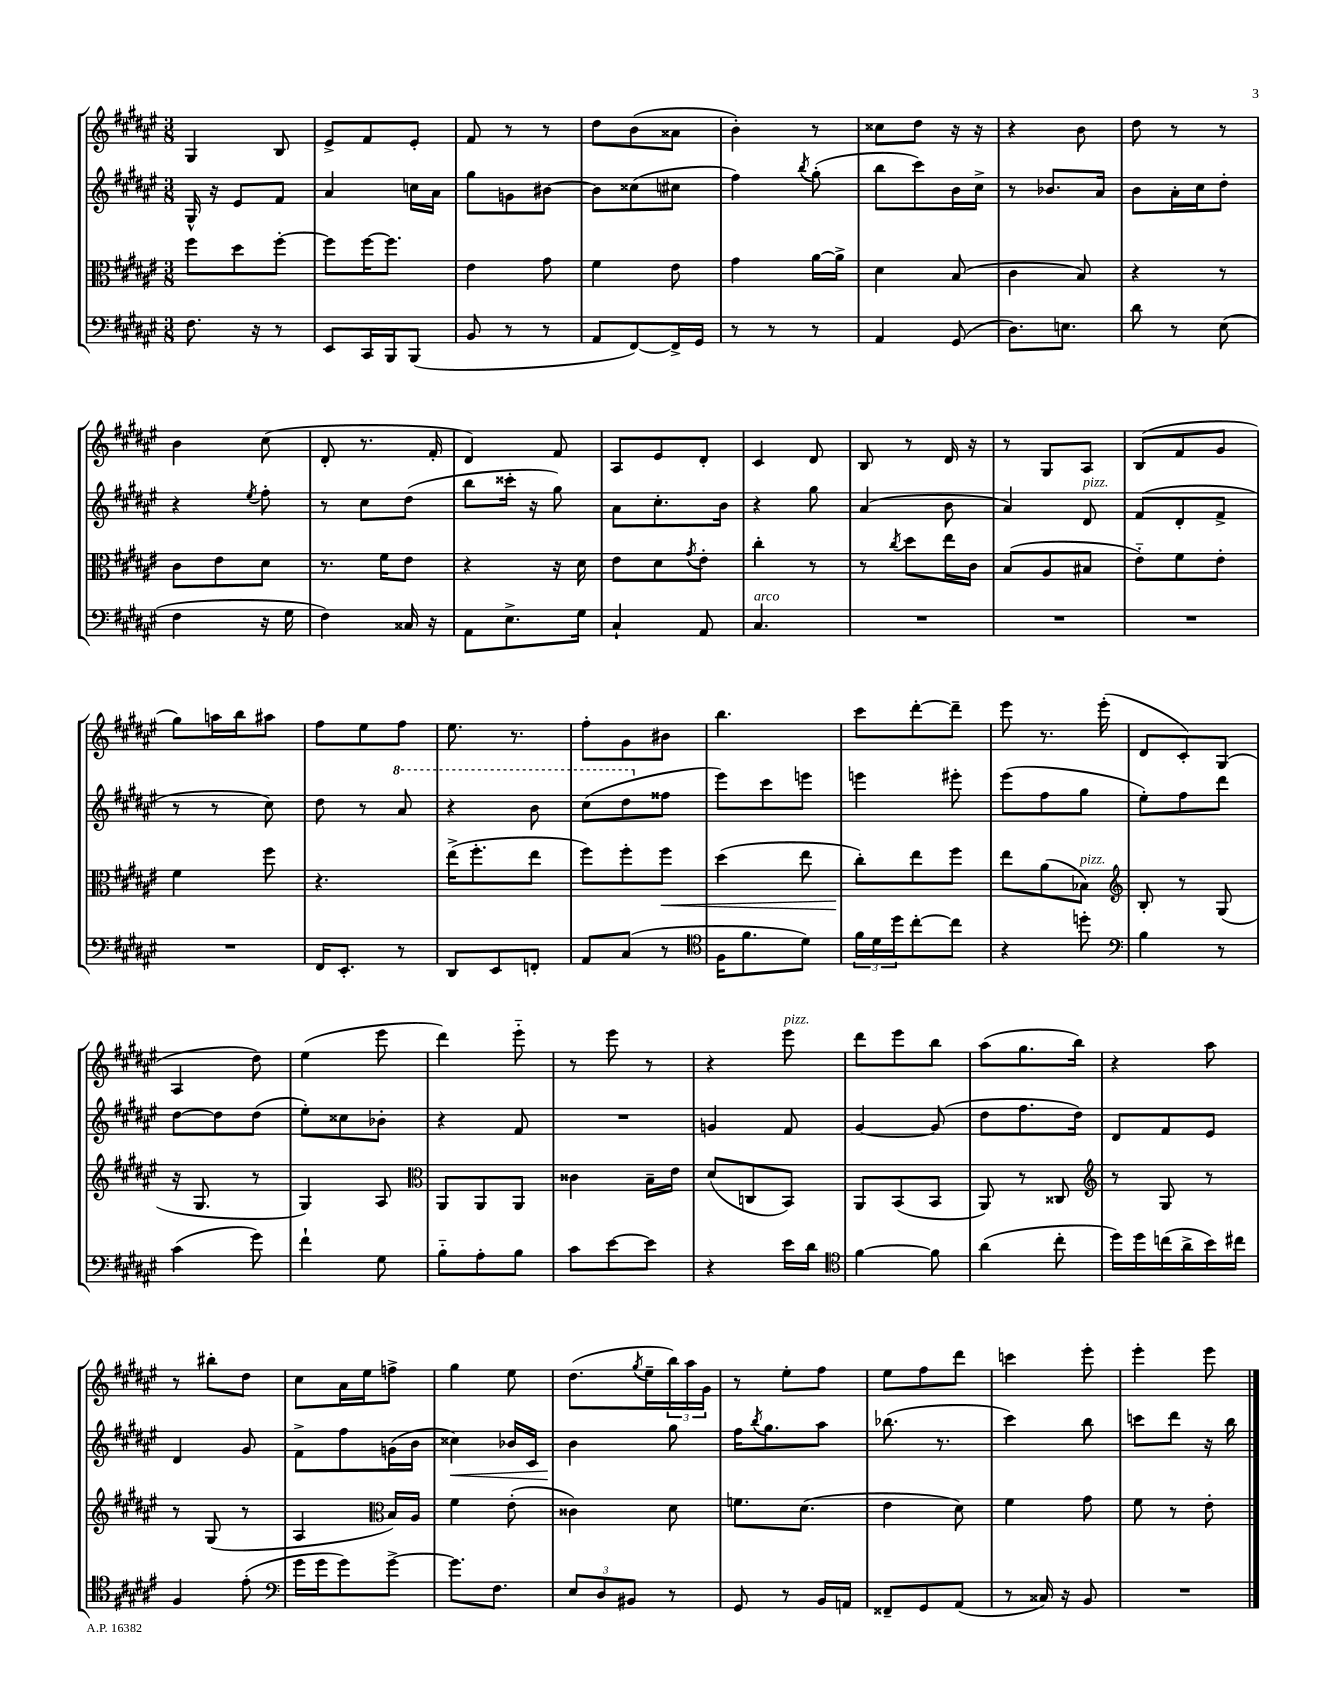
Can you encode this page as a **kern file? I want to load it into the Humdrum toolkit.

**kern	**kern	**kern	**kern
*staff4	*staff3	*staff2	*staff1
*clefF4	*clefC3	*clefG2	*clefG2
*k[f#c#g#d#a#e#]	*k[f#c#g#d#a#e#]	*k[f#c#g#d#a#e#]	*k[f#c#g#d#a#e#]
*M3/8	*M3/8	*M3/8	*M3/8
8.F#	8ff#	16G#^^	4G#
.	.	16r	.
.	8dd#	8e#	.
16r	.	.	.
8r	[8ff#'	8f#	8B
=	=	=	=
8EE#	8ff#]	4a#	8e#^
16CC#	[16ff#	.	8f#
16BBB	8.ff#]	.	.
(8BBB	.	16cc	8e#'
.	.	16a#	.
=	=	=	=
8BB	4e#	8gg#	8f#
8r	.	8g	8r
8r	8g#	[8b#	8r
=	=	=	=
8AA#	4f#	8b#]	8dd#
[8FF#)	.	(8cc##	(8b
16FF#^]	8e#	8cc#	8a##
16GG#	.	.	.
=	=	=	=
8r	4g#	4ff#)	4b')
8r	.	.	.
.	.	8qbb	.
8r	[16a#	(8gg#'	8r
.	16a#^]	.	.
=	=	=	=
4AA#	4d#	8bb	8cc##
.	.	8ccc#)	8dd#
(8GG#	(8B	16b	16r
.	.	16cc#^	16r
=	=	=	=
8.D#)	4c#	8r	4r
.	.	8.b-	.
8.E	.	.	.
.	8B)	.	8b
.	.	16a#	.
=	=	=	=
8d#	4r	8b	8dd#
8r	.	16a#'	8r
.	.	16cc#	.
(8E#	8r	8dd#'	8r
=	=	=	=
4F#	8c#	4r	4b
.	8e#	.	.
.	.	8qee#	.
16r	8d#	8ff#'	(8cc#
16G#	.	.	.
=	=	=	=
4F#)	8.r	8r	8d#'
.	.	8cc#	8.r
.	16f#	.	.
16C##	8e#	(8dd#	.
16r	.	.	16f#'
=	=	=	=
8AA#	4r	8bb	4d#)
8.E#^	.	16ccc##'	.
.	.	16r	.
.	16r	8gg#)	8f#
16G#	16d#	.	.
=	=	=	=
4C#`	8e#	8a#	8A#
.	8d#	8.cc#'	8e#
.	8qg#	.	.
8AA#	8e#'	.	8d#'
.	.	16b	.
=	=	=	=
4.C#	4cc#'	4r	4c#
.	8r	8gg#	8d#
=	=	=	=
4.r	8r	(4a#	8B
.	8qcc#	.	.
.	8dd#	.	8r
.	16ee#	8b	16d#
.	16c#	.	16r
=	=	=	=
4.r	(8B	4a#)	8r
.	8A#	.	8G#
.	8B#	8d#	8A#
=	=	=	=
4.r	8e#'~)	(8f#	(8B
.	8f#	8d#'	8f#
.	8e#'	8f#^	8g#
=	=	=	=
4.r	4f#	8r	8gg#)
.	.	8r	16aa
.	.	.	16bb
.	8ff#	8cc#)	8aa#
=	=	=	=
16FF#	4.r	8dd#	8ff#
8.EE#'	.	.	.
.	.	8r	8ee#
8r	.	8aa#	8ff#
=	=	=	=
8DD#	(16ee#^	4r	8.ee#
.	8.ff#'	.	.
8EE#	.	.	.
.	.	.	8.r
8FF'	8ee#	8bb	.
=	=	=	=
8AA#	8ff#)	(8ccc#	8ff#'
(8C#	8ff#'	8ddd#	8g#
8r	8ff#	8ff##	8b#
=	=	=	=
*clefC4	*	*	*
16F#	(4dd#	8eee#)	4.bb
8.f#	.	.	.
.	.	8ccc#	.
8d#)	8ee#	8eee	.
=	=	=	=
24f#	8cc#')	4eee	8ccc#
24d#	.	.	.
24dd#	.	.	.
[8cc#'	8ee#	.	[8ddd#'
8cc#]	8ff#	8eee#'	8ddd#~]
=	=	=	=
4r	8ee#	(8eee#	8eee#
.	(8a#	8ff#	8.r
8dd'	8B-)	8gg#	.
.	.	.	(16eee#'
=	=	=	=
*clefF4	*clefG2	*	*
4B	8B'	8ee#')	8d#
.	8r	8ff#	8c#')
8r	(8G#	8ddd#	(8G#
=	=	=	=
(4c#	16r	[8dd#	4A#
.	8.G#	.	.
.	.	8dd#]	.
8g#)	8r	(8dd#	8dd#)
=	=	=	=
4f#`	4G#)	8ee#')	(4ee#
.	.	8cc##	.
8G#	8A#	8b-'	8eee#
=	=	=	=
*	*clefC3	*	*
8B'~	8AA#	4r	4ddd#)
8A#'	8AA#	.	.
8B	8AA#	8f#	8eee#'~
=	=	=	=
8c#	4c##	4.r	8r
[8e#	.	.	8eee#
8e#]	16B~	.	8r
.	16e#	.	.
=	=	=	=
4r	(8d#	4g	4r
.	8C	.	.
16e#	8BB)	8f#	8eee#
16d#	.	.	.
=	=	=	=
*clefC4	*	*	*
[4f#	8AA#	[4g#	8ddd#
.	(8BB	.	8eee#
8f#]	8BB	(8g#]	8bb
=	=	=	=
(4a#	8AA#)	8dd#	(8aa#
.	8r	8.ff#	8.gg#
8cc#'	8C##	.	.
.	.	16dd#)	16bb)
=	=	=	=
*	*clefG2	*	*
16dd#)	8r	8d#	4r
16dd#	.	.	.
(16cc	8G#	8f#	.
16a#^	.	.	.
16b)	8r	8e#	8aa#
16cc#	.	.	.
=	=	=	=
4F#	8r	4d#	8r
.	(8G#	.	8bb#'
(8e#'	8r	8g#	8dd#
=	=	=	=
*clefF4	*	*	*
16g#	4A#	8f#^	8cc#
16g#	.	.	.
8g#)	.	8ff#	16a#
.	.	.	16ee#
*	*clefC3	*	*
[8g#^	16B)	(16g	8ff^
.	16A#	16b	.
=	=	=	=
8.g#]	4f#	4cc##)	4gg#
8.F#	.	.	.
.	(8e#'	16b-	8ee#
.	.	16c#	.
=	=	=	=
12E#	4c##)	4b	(8.dd#
12D#	.	.	.
12BB#	.	.	.
.	.	.	8qgg#
.	.	.	16ee#~
8r	8d#	8gg#	24bb)
.	.	.	24aa#
.	.	.	24g#
=	=	=	=
8GG#	8.f	16ff#	8r
.	.	8qbb	.
.	.	8.gg#	.
8r	.	.	8ee#'
.	(8.d#	.	.
16BB	.	8aa#	8ff#
16AA	.	.	.
=	=	=	=
8FF##~	4e#	(8.bb-	8ee#
8GG#	.	.	8ff#
.	.	8.r	.
(8AA#	8d#)	.	8ddd#
=	=	=	=
8r	4f#	4ccc#)	4ccc
16C##)	.	.	.
16r	.	.	.
8BB	8g#	8bb	8eee#'
=	=	=	=
4.r	8f#	8ccc	4eee#'
.	8r	8ddd#	.
.	8e#'	16r	8eee#
.	.	16bb	.
==	==	==	==
*-	*-	*-	*-
